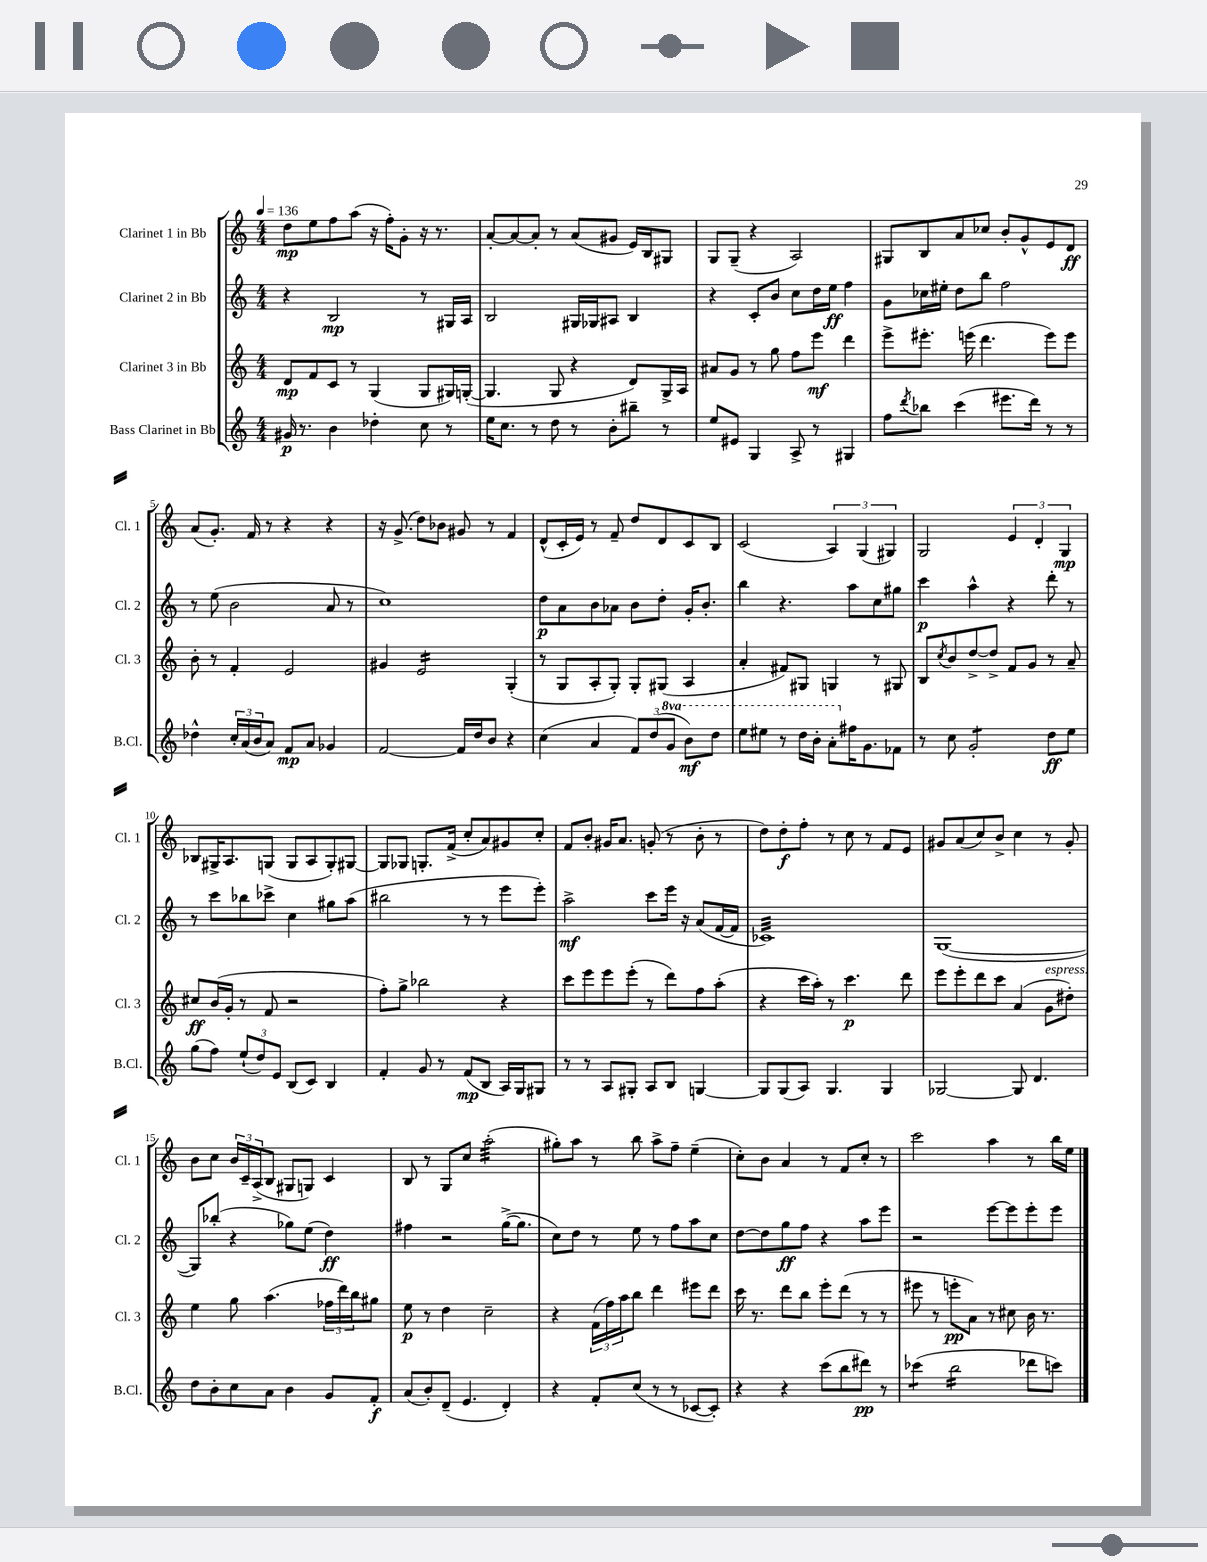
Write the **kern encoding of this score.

**kern	**kern	**kern	**kern
*staff4	*staff3	*staff2	*staff1
*clefG2	*clefG2	*clefG2	*clefG2
*k[]	*k[]	*k[]	*k[]
*M4/4	*M4/4	*M4/4	*M4/4
*MM136	*MM136	*MM136	*MM136
16g#/	8d/L	4r	8dd\L
8.r	.	.	.
.	8f/	.	8ee\
4b\	8c/J	2B/	8ff\
.	8r	.	(8aa\J
4dd-'\	(4G/	.	16r
.	.	.	16ff'\LK)
.	.	.	8g'\J
8cc\	8G/L	8r	16r
.	.	.	8.r
8r	16G#/L)	16G#/LL	.
.	([16G'/JJ	16A/JJ	.
=	=	=	=
16ee\LK	4.G/]	2B/	[8a'/L
8.cc\J	.	.	.
.	.	.	8a/_
8r	.	.	8a'/]J
8dd\	8G/	.	8r
8r	4r	16G#/LL	(8a/L
.	.	16G-/J	.
8b'\L	.	8A#/J	8g#/J
8bb#~\J	8d/L)	4B/	16e/LL)
.	.	.	16B/J
8r	16G^/L	.	8G#/J
.	16A/JJ	.	.
=	=	=	=
8ee/L	8a#/L	4r	8G/L
8e#/J	8g/J	.	(8G~/J
4G/	8r	8c'/L	4r
.	8gg\	8b/J	.
8A^/	8ff\L	8cc\L	2A/)
8r	8eee\J	16dd\L	.
.	.	16ee\JJ	.
4G#/	4ddd\	4ff\	.
=	=	=	=
8ff\L	8eee^\L	8g\L	8G#/L
8qddd/	.	.	.
8bb-\J	8.eee#'\J	16cc-\L	8B/
.	.	16ee#'\JJ	.
(4ccc\	.	8dd\L	8a/
.	(16eee\	.	.
.	4.ddd\	8bb\J	8cc-/J
8.eee#\L	.	2ff\	8b'/L
.	.	.	8g^^/
16ddd\Jk)	.	.	.
8r	8eee\L)	.	8e/
8r	8eee\J	.	8d/J
=	=	=	=
4dd-^^\	8b'\	8r	(8a/L
.	8r	(8ee\	8.g'/J)
24cc'/LL	4f'/	2b\	.
(24a/	.	.	.
.	.	.	16f/
24b/J	.	.	.
8a/J)	.	.	8r
8f/L	2e/	.	4r
8a/J	.	.	.
4g-/	.	8a/	4r
.	.	8r	.
=	=	=	=
[2f/	4g#/	1cc)	16r
.	.	.	(8.g^/
.	2e/	.	8dd\L)
.	.	.	8b-\J
16f/]LL	.	.	8g#/
16dd/J	.	.	.
8b/J	.	.	8r
4r	(4G'/	.	4f/
=	=	=	=
(4cc\	8r	8dd\L	(8d^^/L
.	8G/L	8a\	16c'/L
.	.	.	16e/JJ)
4a/	8A'/	8b\	8r
.	8G'/J)	8a-\J	8f~/
12f/L)	8G'/L	8b\L	8dd/L
(12dd/	.	.	.
.	(8G#/J	8dd'\J	8d/
12gg/J	.	.	.
8bb\L)	4A/	16g'/LK	8c/
.	.	8.b'/J	.
8ddd\J	.	.	8B/J
=	=	=	=
8eee\L	4a'/	4bb\	(2c/
8eee#\J	.	.	.
8r	8f#/L)	4.r	.
16ddd\LL	8G#/J	.	.
16bb'\JJ	.	.	.
8aa'\L	4G/	.	6A/)
16ff#\K	.	8aa\L	.
.	.	.	(6G/
8.g\	.	.	.
.	8r	8cc\	.
.	.	.	6G#/)
8f-\J	8G#/	8gg#\J	.
=	=	=	=
8r	8B/L	4ccc\	2G/
.	8qcc/	.	.
8cc\	8b/	.	.
2g'/	[8dd^/	4aa^^\	.
.	8dd^/]J	.	.
.	8f/L	4r	6e/
.	8g/J	.	.
.	.	.	6d'/
8dd\L	8r	8ddd'\	.
.	.	.	6G/
8ee\J	8a~/	8r	.
=	=	=	=
(8gg\L	8cc#/L	8r	8B-/L
8ff\J)	(16b/L	8ccc\L	16G#^/K
.	16g'/JJ	.	8.A/
(12ee`/L	8r	8bb-\	.
12dd/)	.	.	.
.	8f/	8ccc-^\J	(8G/J
12e/J	.	.	.
(8B/L	2r	4cc\	8G/L
8c/J)	.	.	8A/
4B/	.	8gg#\L	8G'/)
.	.	(8aa\J	[8G#/J
=	=	=	=
4f'/	8ff'\L)	2bb#\	8G#/]L
.	8gg^\J	.	8G-/J
8g/	2bb-\	.	8.G'/L
8r	.	.	.
.	.	.	(16f^/Jk
(8f/L	.	8r	8cc'/L
8B/J	.	8r	8a/)
16A/LL)	4r	8eee\L	8g#/
16G/J	.	.	.
8G#/J	.	8eee'\J)	8cc'/J
=	=	=	=
8r	8ccc\L	2aa^\	8f/L
8r	8eee\	.	8b'/J
8A/L	8eee\	.	16g#/LK
.	.	.	8.a/J
8G#'/J	(8eee'\J	.	.
8A/L	8r	8ccc\L	(8g'/
8B/J	8ddd\L)	16eee\Jk	8r
.	.	16r	.
[4G/	8ff\	(8a/L	8b'\
.	(8aa'\J	[16f/L	8r
.	.	16f/]JJ	.
=	=	=	=
8G/]L	4r	1c-)	8dd\L)
(8G/	.	.	8dd'\
8A/J)	16ccc\LL	.	8ff'\J
.	16aa'\JJ)	.	.
4.G/	8r	.	8r
.	4.ccc\	.	8cc\
.	.	.	8r
4G/	.	.	8f/L
.	8ddd\	.	8e/J
=	=	=	=
[2G-/	8eee\L	([1G	8g#/L
.	8eee'\	.	(8a/
.	8ddd\	.	8cc/)
.	8ccc\J	.	8b^/J
8G-/]	(4a/	.	4cc\
4.d/	.	.	.
.	8g\L	.	8r
.	8dd#'\J)	.	8g#'/
=	=	=	=
8dd\L	4ee\	8G/]L)	8b\L
8b'\	.	(8bb-'/J	8cc\J
8cc\	8gg\	4r	24b/LL
.	.	.	24c~/
.	.	.	(24A^/J
8a\J	(4.aa\	.	8B/J
4b\	.	8gg-\L)	8G#/L
.	.	(8ee\J	8G/J)
8g/L	24ff-\LL	4dd\)	4c/
.	24ddd\)	.	.
.	24bb\J	.	.
8f'/J	8gg#\J	.	.
=	=	=	=
(8a/L	8ee\	4ff#\	8B/
8b'/)	8r	.	8r
(8d~/J	4dd\	2r	8G/L
4.e/	.	.	8cc/J
.	2cc~\	.	(2aa'\
4d'/)	.	([16gg^\LK	.
.	.	8.gg\]J	.
=	=	=	=
4r	4r	8cc\L)	8gg#'\L)
.	.	8dd\J	8aa\J
8f'/L	(24f\LL	8r	8r
.	24ff\)	.	.
.	24aa\J	.	.
(8cc/J	8bb\J	8ee\	8bb\
8r	4ddd\	8r	8aa^\L
8r	.	8ff\L	8ff~\J
[8c-/L	8eee#\L	8aa\	(4ee~\
8c-'/]J)	8ddd\J	8cc\J	.
=	=	=	=
4r	16ccc\	[8dd\L	8cc'\L)
.	8.r	.	.
.	.	8dd\]	8b\J
4r	8ddd\L	8gg\	4a/
.	8bb\J	8ff\J	.
(8ccc\L	8eee'\L	4r	8r
8bb\	(8ddd\J	.	8f/L
8ddd#\J)	8r	8aa\L	8cc'/J
8r	8r	8eee\J	8r
=	=	=	=
(4ccc-\	8eee#\	2r	2ccc\
.	8r	.	.
2bb\	8eee'\L	.	.
.	8a\J)	.	.
.	8r	[8eee\L	4aa\
.	8cc#\	8eee\]	.
8ddd-\L	16b\	8eee'\	8r
.	8.r	.	.
8ccc\J)	.	8eee\J	16bb\LL
.	.	.	16ee\JJ
==	==	==	==
*-	*-	*-	*-
